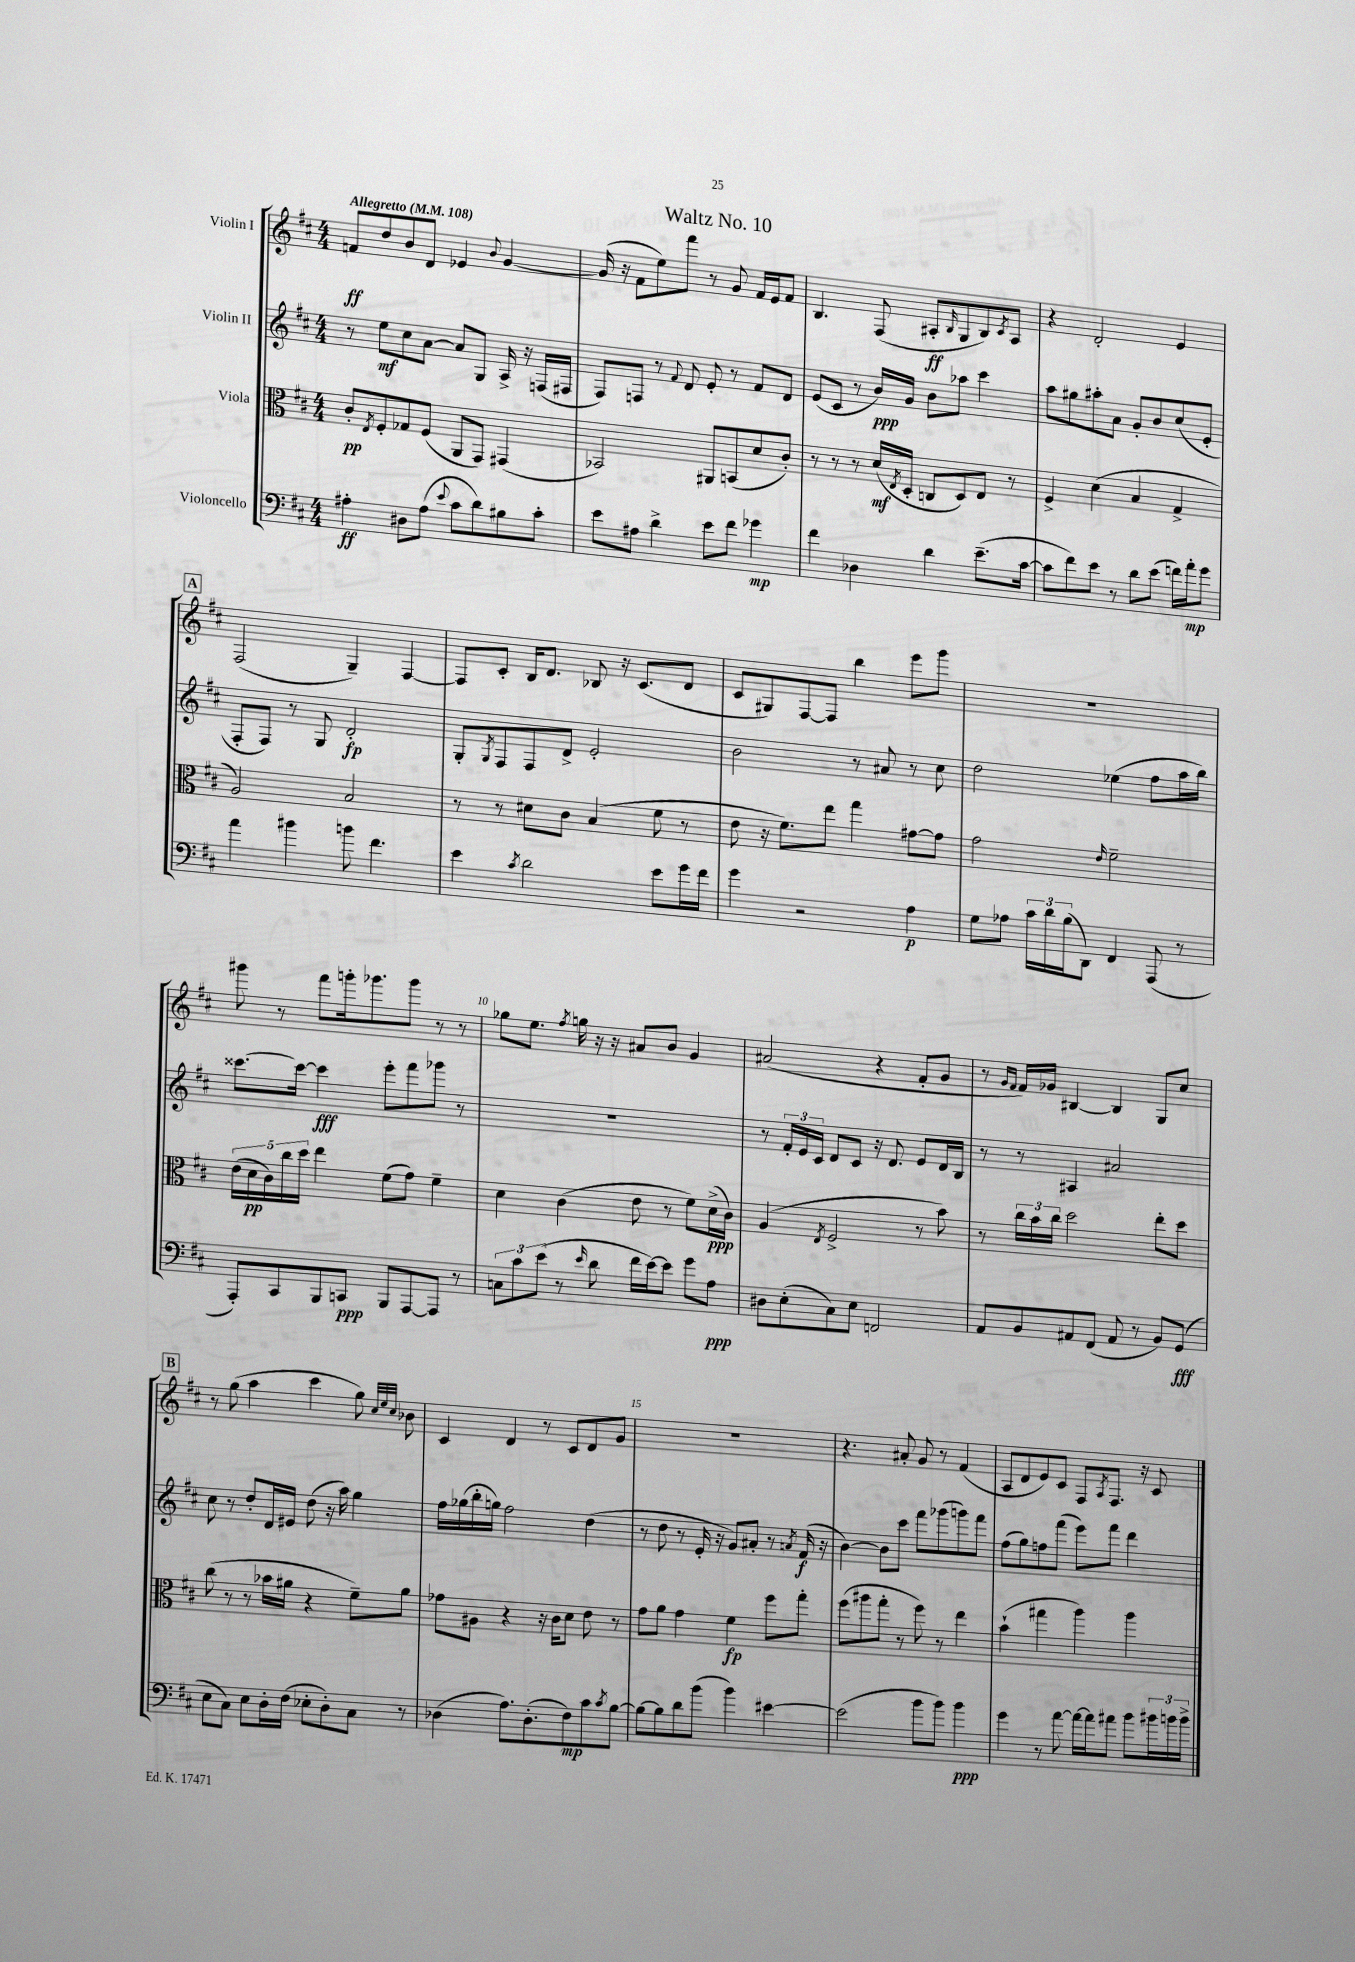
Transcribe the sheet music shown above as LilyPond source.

\header { title = "Waltz No. 10" }
<<
\new StaffGroup <<
\new Staff = "s0" \with { instrumentName = "Violin I" } {
    \clef treble \key d \major \numericTimeSignature \time 4/4 \tempo "Allegretto" 4 = 108
    f'8\ff d''8 b'8 d'8 ees'4 \appoggiatura { b'8 } g'4~ |
    g'16( r16 fis'8 e''8) fis'''8 r8 g'8 fis'16 e'16 fis'8 |
    b4. fis8( ais8-.\ff \grace { b16 } g8 b8) \acciaccatura { cis'8 } ais8 |
    r4 d'2-. e'4 |
    \mark \markup { \box "A" } fis2( g4--) fis4~ |
    fis8 cis'8-. b16 d'8. bes8 r16 cis'8.( d'8 |
    cis'8 gis8) fis8~ fis8 b''4 e'''8 g'''8 |
    R1 |
    gis'''8 r8 fis'''8 g'''16-. ges'''8. ges'''8 r8 r8 |
    ges''8 e''8. \acciaccatura { fis''8 } g''16 r16 r16 ais'8 b'8 g'4 |
    ais'2( r4 fis'8-. g'8 |
    r8 \grace { g'16 fis'16 } fis'16) ges'16 bis4~ bis4 g8 cis''8 |
    \mark \markup { \box "B" } r8 g''8( a''4 cis'''4 g''8) \grace { cis''32 e''32 cis''32 } bes'8 |
    cis'4 d'4 r8 cis'8 d'8 g'8 |
    R1 |
    r4. ais'8-. g'8 r8 fis'4( |
    a8 d'8 e'8) cis'8 fis8 \acciaccatura { a8 } fis8. r16 cis'8 \bar "|." |
}
\new Staff = "s1" \with { instrumentName = "Violin II" } {
    \clef treble \key d \major \numericTimeSignature \time 4/4
    r8 e''8\mf cis''8 a'8~ a'8 g8 a16-> r16 f16( fis16 |
    fis8) f8 r8 \appoggiatura { fis'8 } d'8 e'8-. r8 fis'8 d'8 |
    e'8( cis'8 r8 b'16\ppp) g'16 b'8 aes''8 cis'''4 |
    a''8 gis''8 ais''8-. a'8 g'8-. b'8 cis''8( e'8-. |
    \mark \markup { \box "A" } fis8-. fis8) r8 g8 d'2-.\fp |
    g8-. \acciaccatura { g8 } fis8 fis8 d'8-> e'2-. |
    b'2 r8 ais'8 r8 cis''8 |
    d''2 ees''4( fis''8 a''16 b''16) |
    cisis'''8.~ cisis'''16~ cisis'''4\fff e'''8-. fis'''8 ges'''8 r8 |
    R1 |
    r8 \tuplet 3/2 { fis'16-. e'16 cis'16 } d'8 cis'8 r16 d'8. e'8 d'16 b16 |
    r8 r8 ais4 ais'2 |
    \mark \markup { \box "B" } cis''8 r8 d''8-. d'16 eis'16 d''8( r16 a''16) g''4 |
    fis''16 ges''16( b''16-. g''16) fis''2 d''4( |
    r8 d''8 r8 e'16-. r16 g'8) ais'8-. r8 \acciaccatura { a'8 } fis'16\f( r16 |
    b'4~) b'8 cis'''8 fis'''8 ges'''8( g'''8) fis'''8 |
    fis''8( g''8) f''8 fis'''8( e'''8) fis'''8 d'''4 \bar "|." |
}
\new Staff = "s2" \with { instrumentName = "Viola" } {
    \clef alto \key d \major \numericTimeSignature \time 4/4
    cis'8-.\pp \acciaccatura { e8 } fis8-. ges8 fis8( a,8 g,8) gis,4( |
    bes,2) ais,8 b,8( d'8 cis'8-.) |
    r8 r8 r8 d'16\mf( \acciaccatura { e8 } d16-. c8 d8) e8 r8 |
    fis4-> d'4( b4 g4-> |
    \mark \markup { \box "A" } a2) b2 |
    r8 r8 dis'8 cis'8 b4( fis'8 r8 |
    e'8 r16 fis'8.) e''8 g''4 gis'8~ gis'8 |
    g'2 \grace { e'16 } fis'2-- |
    \tuplet 5/4 { e'16( d'16\pp cis'16) cis''16 d''16 } e''4 fis'8( g'8) fis'4-- |
    d'4 cis'4( e'8 r8 fis'8) d'16->\ppp( cis'16) |
    a4( \acciaccatura { e8 } fis2-> r8 b'8) |
    r8 \tuplet 3/2 { cis''16 b'16 cis''16 } d''2 e''8-. d''8 |
    \mark \markup { \box "B" } cis''8( r8 r8 bes'16 ais'16 r4 fis'8--) ais'8 |
    ges'8 ais8 r4 r16 cis'16 d'8 e'8 r8 |
    g'8 a'8 g'4 fis'4\fp fis''8 g''8-. |
    fis''8( ais''8 g''8-. r8 fis''8) r8 e''4 |
    b'4-!( gis''4 a''4) a''4 \bar "|." |
}
\new Staff = "s3" \with { instrumentName = "Violoncello" } {
    \clef bass \key d \major \numericTimeSignature \time 4/4
    ais4-.\ff dis8 ais8( \appoggiatura { e'8 } cis'8 d'8) bis8 cis'8-. |
    e'8 ais8 d'4-> e'8 fis'8 ges'4\mp |
    fis'4 des4 d'4 e'8.--( cis'16~ |
    cis'8 fis'8) e'8 r8 d'8 e'8( f'16) a'16-.\mp g'8 |
    \mark \markup { \box "A" } a'4 bis'4 b'8 fis'4. |
    e'4 \acciaccatura { cis'8 } d'2 e'8 g'16 fis'16 |
    g'4 r2 a4\p |
    g8 aes8 \tuplet 3/2 { cis'16 d'16 b16( } d,8) fis,4 a,,8( r8 |
    a,,8-.) cis,8 b,,8 c,8\ppp b,,8 a,,8~ a,,8 r8 |
    \tuplet 3/2 { c8 cis'8 e'8( } r8 \grace { e'16 } d'8 fis'16 e'16~) e'8 g'8 a8\ppp |
    dis8 e8-.( cis8) e8 f,2 |
    a,8 b,8 ais,8 fis,8( ais,8 r8 b,8) g,8\fff( |
    \mark \markup { \box "B" } e8 cis8) e8 d16-. fis16( ees8-. d8-.) cis8 r8 |
    des4( a8.) des8.-.( fis8\mp) cis'8 \acciaccatura { cis'8 } b8~ |
    b8~ b8 d'8 b'8( b'4) eis'4~ |
    eis'2( b'8 b'8) b'4\ppp |
    g'4 r8 a'8~ a'16~ a'16 ais'8 b'8 \tuplet 3/2 { bis'16 b'16 b'16-> } \bar "|." |
}
>>
>>
\layout { \context { \Score \override BarNumber.break-visibility = ##(#f #t #t) barNumberVisibility = #(every-nth-bar-number-visible 5) } }
